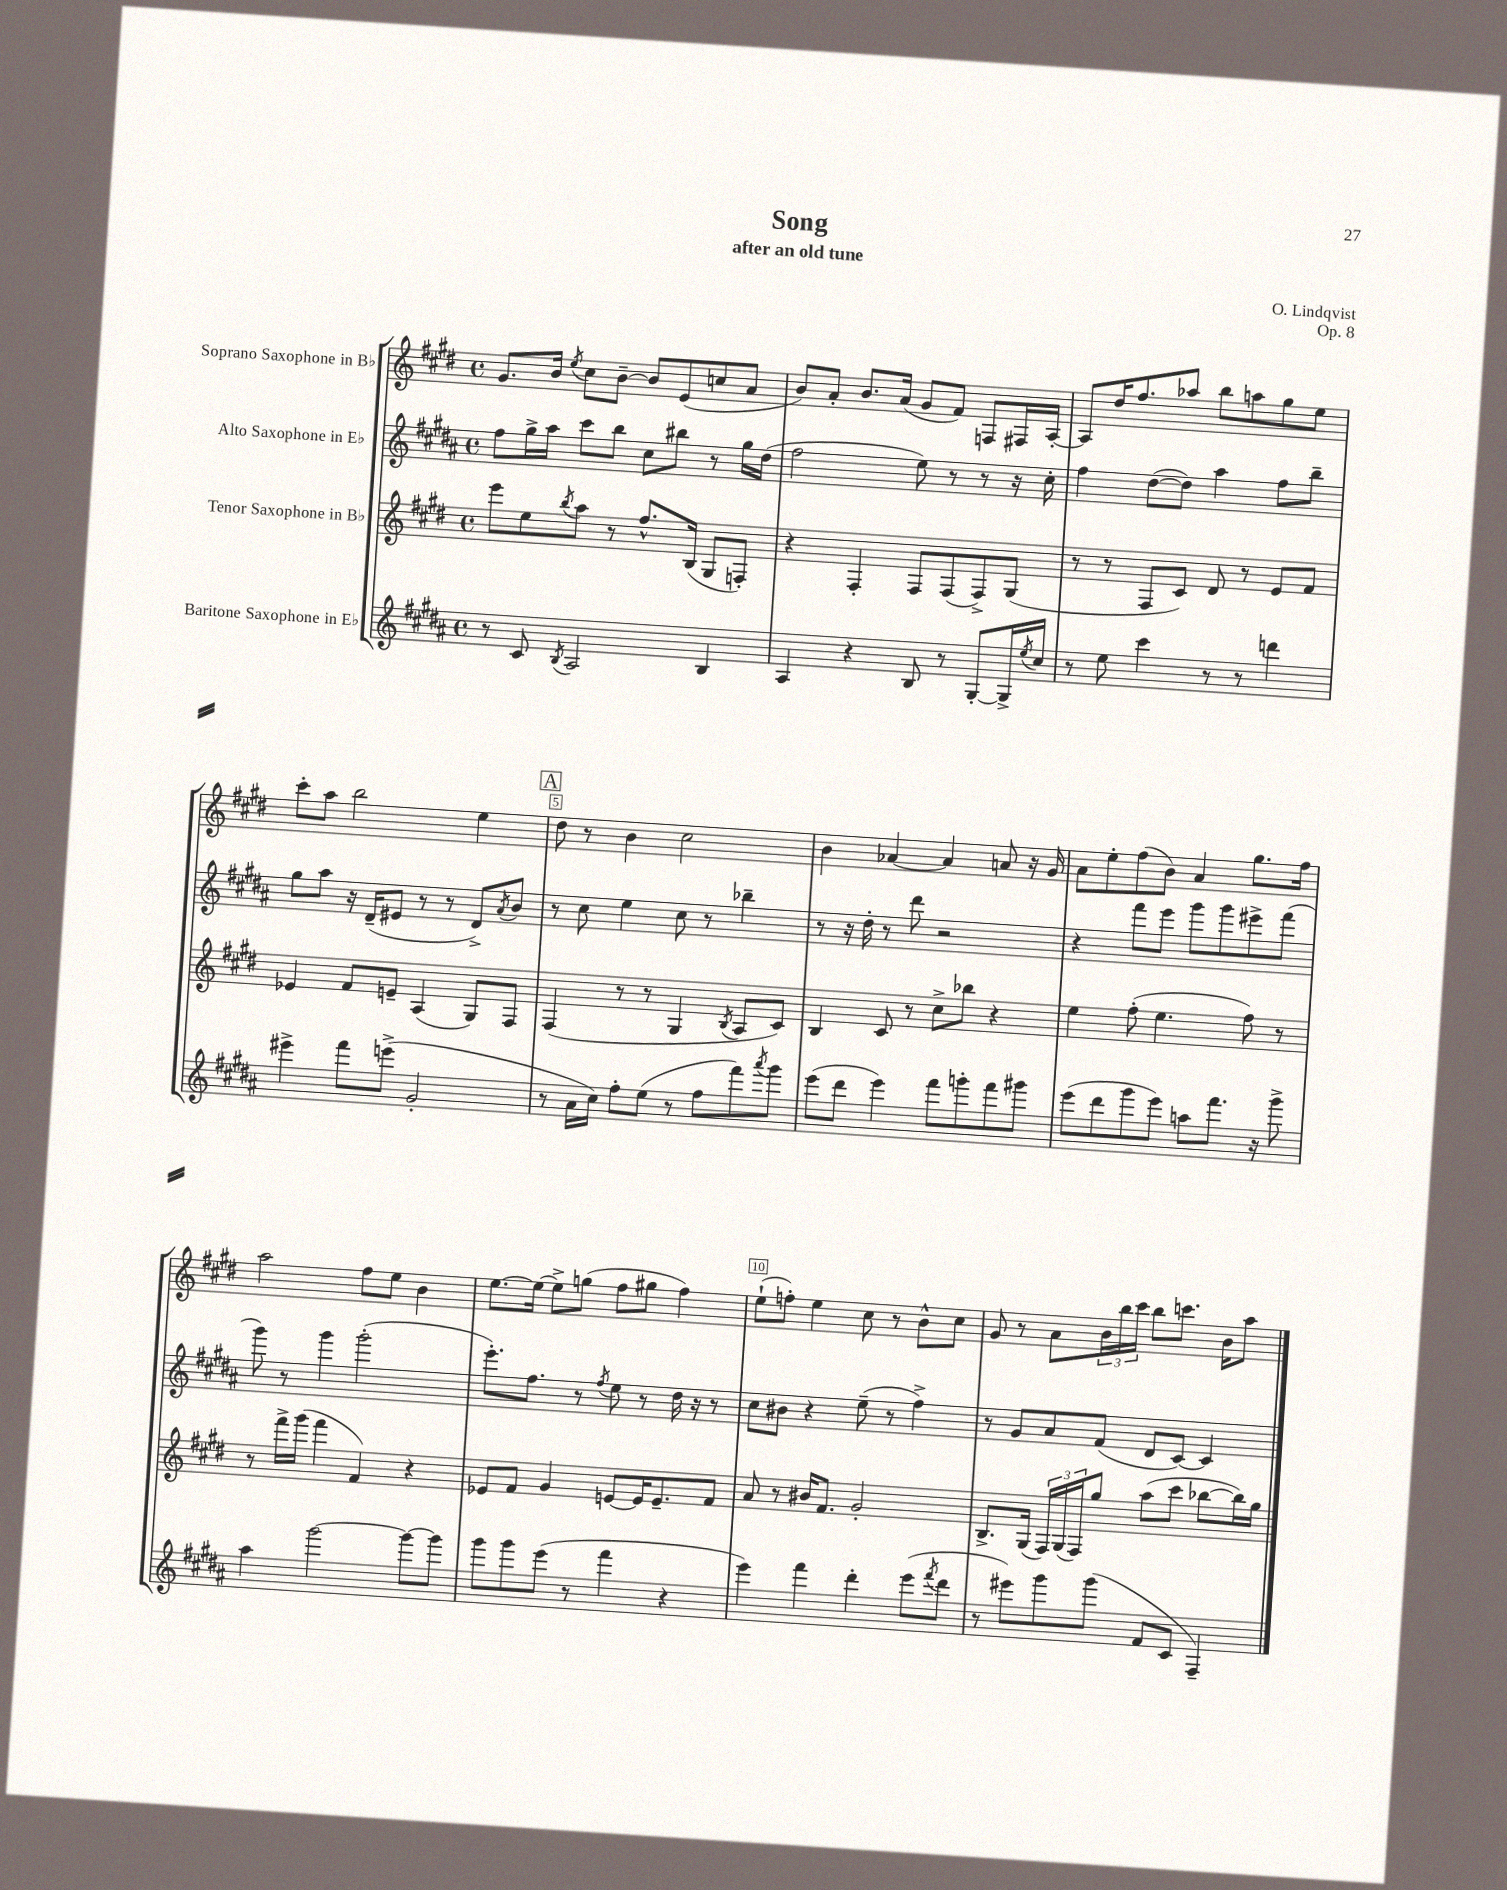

**kern	**kern	**kern	**kern
*staff4	*staff3	*staff2	*staff1
*clefG2	*clefG2	*clefG2	*clefG2
*k[f#c#g#d#a#]	*k[f#c#g#d#]	*k[f#c#g#d#a#]	*k[f#c#g#d#]
*M4/4	*M4/4	*M4/4	*M4/4
*met(c)	*met(c)	*met(c)	*met(c)
8r	8eee	8ff#	8.g#
8c#	8ee	16gg#^	.
.	.	16aa#	16b
8qB	8qbb	.	8qee
2A#	8aa	8ccc#	8cc#
.	8r	8bb	[8b~
.	8.ff#^^	8cc#	8b]
.	.	8bb#	(8e
.	(16B	.	.
4B	8G#	8r	8cc
.	8F')	16gg#	8a
.	.	(16dd#	.
=	=	=	=
4A#	4r	2ff#	8b)
.	.	.	8a'
4r	4F#'	.	8.b
.	.	.	(16a
8B	8F#	8ee)	8g#
8r	(8F#	8r	8f#)
[8G#'	8F#^)	8r	8F
16G#^]	(8G#	16r	16F#
8qee	.	.	.
16cc#	.	16cc#'	[16A'
=	=	=	=
8r	8r	4ff#	8A]
8ee	8r	.	16dd#
.	.	.	8.ff#
4ccc#	8F#	([8dd#	.
.	8c#)	8dd#])	8aa-
8r	8d#	4aa#	8bb
8r	8r	.	8aa
4ddd	8e	8ff#	8gg#
.	8f#	8bb~	8ee
=	=	=	=
4eee#^	4e-	8gg#	8ccc#'
.	.	8aa#	8aa
8fff#	8f#	16r	2bb
.	.	(16d#~	.
(8eee^	8e~	8e#	.
2g#'	(4A	8r	.
.	.	8r	.
.	8G#)	8d#^)	4ee
.	.	8qa#	.
.	8F#	8b	.
=	=	=	=
8r	(4F#	8r	8dd#
16a#	.	8cc#	8r
16cc#)	.	.	.
8ff#'	8r	4ee	4b
(8ee	8r	.	.
8r	4G#	8cc#	2cc#
8ff#	.	8r	.
.	8qB	.	.
8fff#)	8A	4bb-~	.
8qaaa#	.	.	.
8ggg#	8c#)	.	.
=	=	=	=
(8eee	4B	8r	4b
8ddd#	.	16r	.
.	.	16dd#'	.
4eee)	8c#	8r	[4a-
.	8r	8ddd#	.
8fff#	8cc#^	2r	4a-]
8ggg'	8bb-	.	.
8fff#	4r	.	8a
8ggg#	.	.	16r
.	.	.	16g#
=	=	=	=
(8eee	4ee	4r	8a
8ddd#	.	.	8ee'
8ggg#	(8ff#'	8fff#	(8ff#
8eee)	4.ee	8eee	8b)
8aa	.	8ggg#	4a
8.fff#	.	8ggg#	.
.	8ff#)	8eee#^	8.gg#
16r	.	.	.
8ggg#^	8r	(8fff#	.
.	.	.	16ff#
=	=	=	=
4aa#	8r	8ggg#)	2aa
.	16fff#^	8r	.
.	(16ggg#	.	.
[2ggg#	4fff#	4ggg#	.
.	4f#)	(2ggg#'	8ff#
.	.	.	8ee
8ggg#_	4r	.	4b
8ggg#]	.	.	.
=	=	=	=
8ggg#	8e-	8.eee')	[8.ee
8ggg#	8f#	.	.
.	.	8.ff#	16ee_
(8eee	4g#	.	8ee^]
8r	.	8r	(8gg
.	.	8qff#	.
4fff#	[8e	8ee	8ff#
.	16e]	8r	8gg#
.	8.e~	.	.
4r	.	16dd#	4ff#)
.	.	16r	.
.	8f#	8r	.
=	=	=	=
4eee)	8a	8cc#	(8ee`
.	8r	8b#	8ff')
4fff#	16b#	4r	4ee
.	8.f#	.	.
4ddd#'	2g#'	(8ee~	8cc#
.	.	8r	8r
(8eee	.	4ff#^)	8b^^
8qfff#	.	.	.
8ddd#	.	.	8cc#
=	=	=	=
8r	8.B^	8r	8g#
8eee#)	.	8g#	8r
.	(16G#	.	.
8ggg#	24F#)	8a#	8a
.	(24G#	.	.
.	24F#)	.	.
(8ggg#	8gg#	(8f#	24b
.	.	.	24bb
.	.	.	24ccc#
8f#	(8aa	8d#	8bb
8c#	8ccc#	[8c#)	8.ccc
4F#~)	[8bb-	4c#]	.
.	.	.	16b
.	16bb-])	.	8aa
.	16gg#	.	.
==	==	==	==
*-	*-	*-	*-
